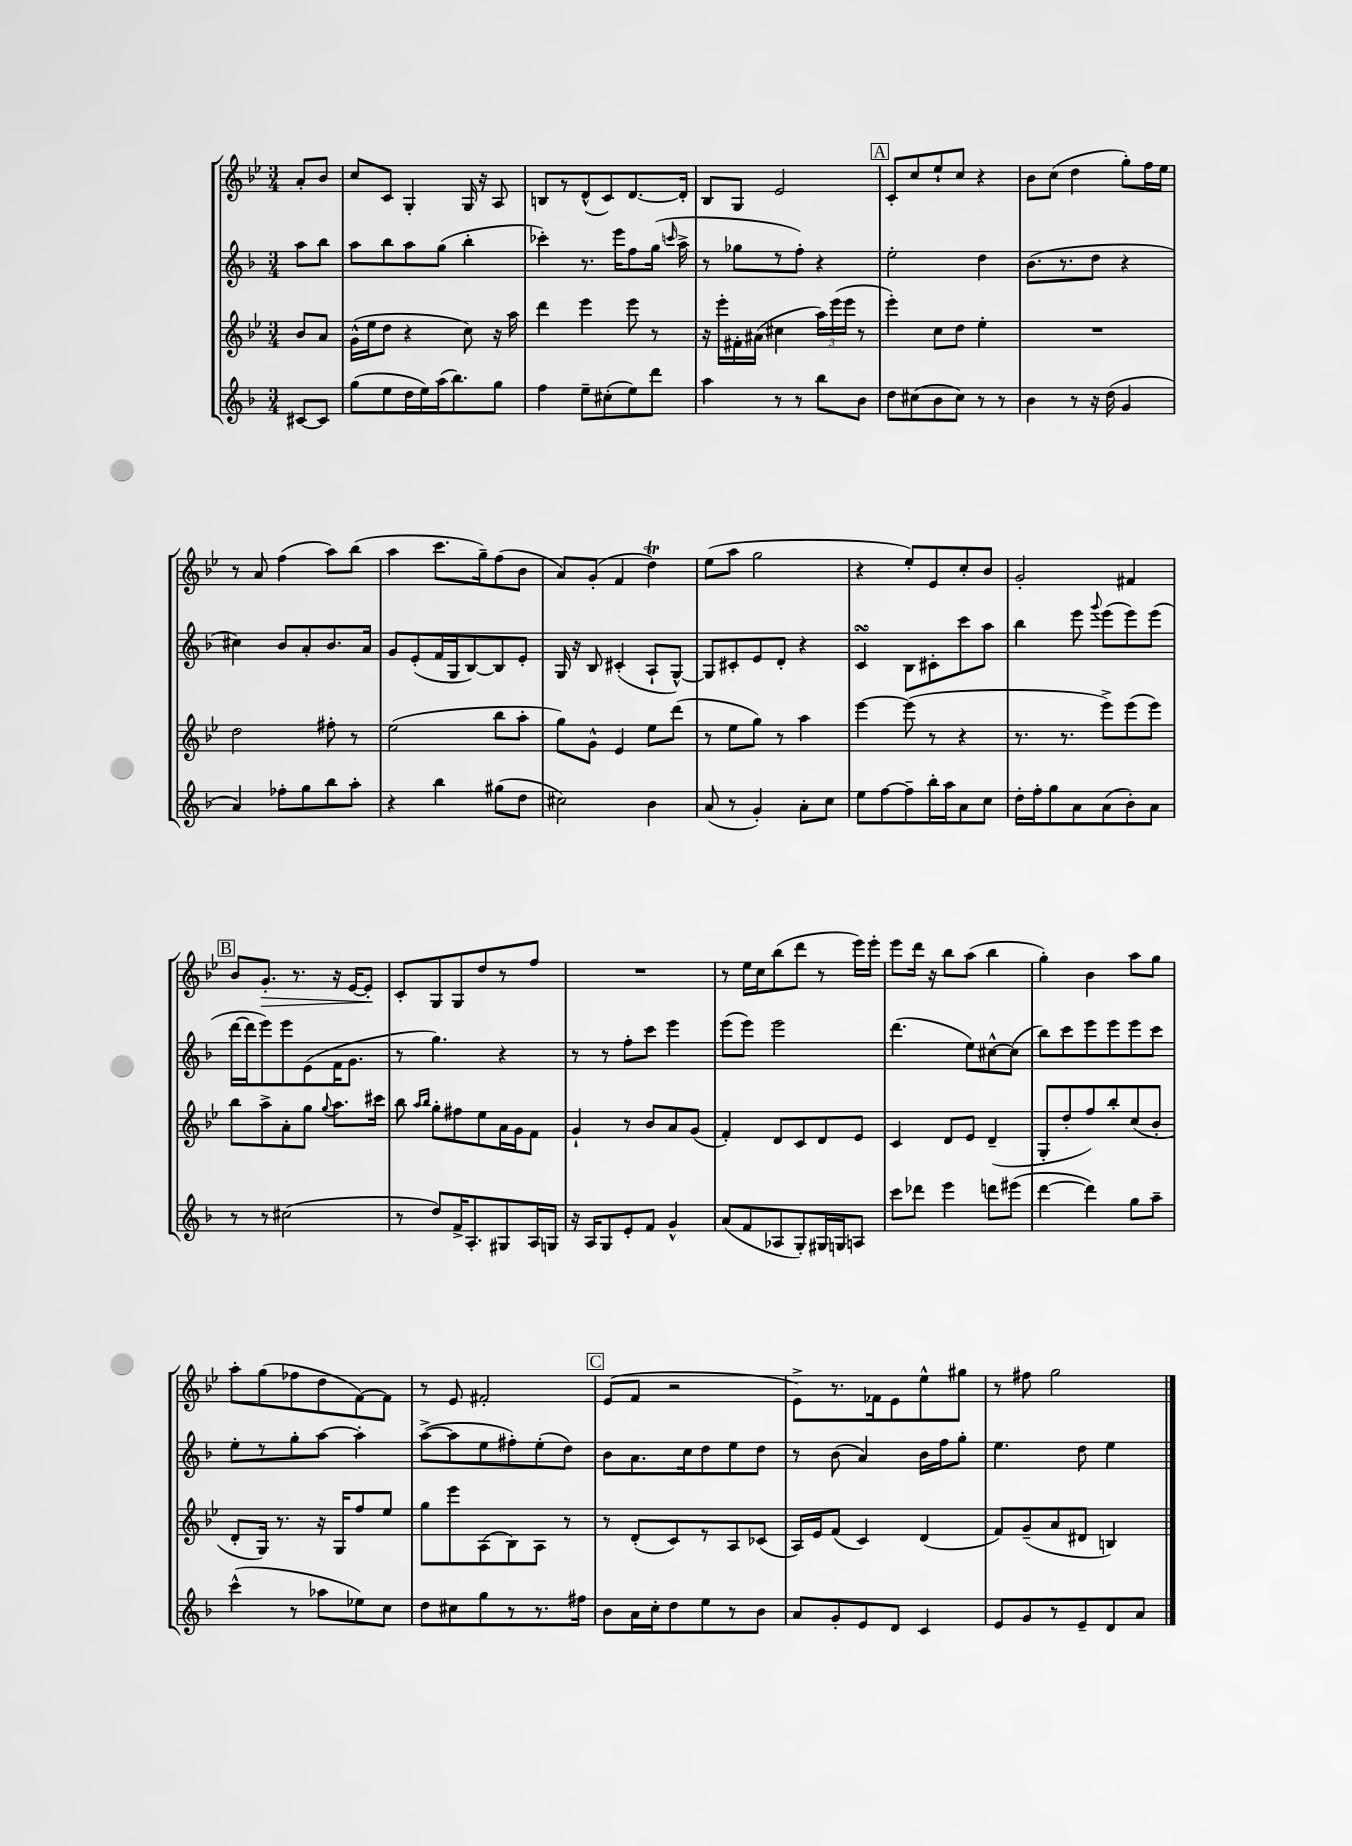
<<
\new StaffGroup <<
\new Staff = "s0" {
    \clef treble \key bes \major \numericTimeSignature \time 3/4 \partial 4
    \autoBeamOff a'8[-. bes'8] |
    c''8[ c'8] g4-. g16 r16 a8 |
    b8[ r8 d'8-^( c'8) d'8.~ d'16]-. |
    bes8[ g8] ees'2 |
    \mark \markup { \box "A" } c'8[-. c''8 ees''8-! c''8] r4 |
    bes'8[ c''8]( d''4 g''8[-.) f''16 ees''16] |
    r8 a'8 f''4( a''8[) bes''8]( |
    a''4 c'''8.[ g''16--) f''8( bes'8] |
    a'8[) g'8]-.( f'4 d''4\trill) |
    ees''8[( a''8] g''2 |
    r4 ees''8[-.) ees'8 c''8-. bes'8] |
    g'2-. fis'4 |
    \mark \markup { \box "B" } bes'8[ g'8.]-.\> r8. r16 ees'16[~ ees'8]-.\! |
    c'8[-. g8 g8 d''8 r8 f''8] |
    R2. |
    r8 ees''16[ c''16 bes''8( d'''8] r8 ees'''16[) ees'''16]-. |
    ees'''8[ d'''16] r16 bes''8[ a''8]( bes''4 |
    g''4-.) bes'4 a''8[ g''8] |
    a''8[-. g''8( fes''8 d''8 f'8~) f'8] |
    r8 ees'8 fis'2-. |
    \mark \markup { \box "C" } ees'8[( f'8] r2 |
    ees'8[->) r8. fes'16 ees'8 ees''8-^ gis''8] |
    r8 fis''8 g''2 \bar "|." |
}
\new Staff = "s1" {
    \clef treble \key f \major \numericTimeSignature \time 3/4 \partial 4
    \autoBeamOff a''8[ bes''8] |
    a''8[ bes''8 a''8 g''8]( bes''4-. |
    ces'''4-.) r8. e'''16[ f''8 g''16]( \grace { c'''16 } a''16-> |
    r8 ges''8[ r8 f''8]-.) r4 |
    \mark \markup { \box "A" } e''2-. d''4 |
    bes'8.[( r8. d''8] r4 |
    cis''4) bes'8[ a'8-. bes'8. a'16] |
    g'8[ e'8-.( f'16 g16 bes8~) bes8 e'8]-. |
    g16 r16 bes8 cis'4-.( a8[-! g8]~-^) |
    g8[ cis'8-. e'8 d'8]-. r4 |
    c'4\turn bes8[ cis'8-. c'''8 a''8] |
    bes''4 e'''8 \appoggiatura { g'''8 } e'''8[( e'''8) e'''8]( |
    \mark \markup { \box "B" } d'''16[~ d'''16 e'''8) e'''8 e'8( f'16 g'8.] |
    r8 g''4.) r4 |
    r8 r8 f''8[-. c'''8] e'''4 |
    e'''8[( e'''8]) e'''2 |
    d'''4.( e''8[) cis''8~-^ cis''8]( |
    bes''8[) c'''8 e'''8 e'''8 e'''8 c'''8] |
    e''8[-. r8 g''8-. a''8]~ a''4-. |
    a''8[~->( a''8 e''8 fis''8-.) e''8-.( d''8]) |
    \mark \markup { \box "C" } bes'8[ a'8. c''16 d''8 e''8 d''8] |
    r8 bes'8( a'4) bes'16[ f''16 g''8]-. |
    e''4. d''8 e''4 \bar "|." |
}
\new Staff = "s2" {
    \clef treble \key bes \major \numericTimeSignature \time 3/4 \partial 4
    \autoBeamOff bes'8[ a'8] |
    g'16[-^( ees''16 d''8] r4 c''8) r16 a''16 |
    d'''4 ees'''4 ees'''8 r8 |
    r16 ees'''16[-. fis'16-. ais'16]( cis''4 \tuplet 3/2 { a''16[) ees'''16( ees'''16] } r8 |
    \mark \markup { \box "A" } ees'''4-.) c''8[ d''8] ees''4-. |
    R2. |
    d''2 fis''8-. r8 |
    ees''2( bes''8[ a''8]-. |
    g''8[) g'8]-^ ees'4 ees''8[ d'''8]( |
    r8 ees''8[ g''8]) r8 a''4 |
    ees'''4~ ees'''8( r8 r4 |
    r8. r8. ees'''8[->) ees'''8( ees'''8]) |
    \mark \markup { \box "B" } bes''8[ a''8-> a'8-. g''8] \appoggiatura { g''8 } a''8.[ cis'''16] |
    bes''8 \grace { a''16[ bes''16] } g''8[-. fis''8 ees''8 a'16 g'16 f'8] |
    g'4-! r8 bes'8[ a'8 g'8]( |
    f'4-.) d'8[ c'8 d'8 ees'8] |
    c'4 d'8[ ees'8] d'4--( |
    g8[-. d''8-. f''8) bes''8-. c''8( bes'8]-. |
    d'8[-. g16]) r8. r16 g16[ f''8 ees''8] |
    g''8[ ees'''8 a8( bes8) a8] r8 |
    \mark \markup { \box "C" } r8 d'8[-.( c'8) r8 a8 ces'8]( |
    a16[) ees'16 f'8]( c'4) d'4( |
    f'8[) g'8--( a'8 dis'8] b4) \bar "|." |
}
\new Staff = "s3" {
    \clef treble \key f \major \numericTimeSignature \time 3/4 \partial 4
    \autoBeamOff cis'8[~ cis'8] |
    g''8[( e''8 d''16 e''16) a''16( bes''8.) g''8] |
    f''4 e''8[-- cis''8-.( e''8) d'''8] |
    a''4 r8 r8 bes''8[ bes'8] |
    \mark \markup { \box "A" } d''8[ cis''8( bes'8 cis''8]) r8 r8 |
    bes'4 r8 r16 d''16( g'4 |
    a'4) fes''8[-. g''8 bes''8 a''8]-. |
    r4 bes''4 gis''8[( d''8] |
    cis''2) bes'4 |
    a'8( r8 g'4-.) a'8[-. c''8] |
    e''8[ f''8~ f''8-- bes''16-. a''16 a'8 c''8] |
    d''16[-. f''16-. g''8 a'8 a'8( bes'8-.) a'8] |
    \mark \markup { \box "B" } r8 r8 cis''2( |
    r8 d''8[) f'16-> a8.-. gis8 a16 g16] |
    r16 a16[ g8 e'8-. f'8] g'4-^ |
    a'8[( f'8 aes8 g8-.) gis16 g16 a8] |
    c'''8[ des'''8] e'''4 d'''8[ eis'''8]( |
    d'''4~ d'''4) g''8[ a''8]-- |
    c'''4-^( r8 aes''8[ ees''8) c''8] |
    d''8[ cis''8 g''8 r8 r8. fis''16] |
    \mark \markup { \box "C" } bes'8[ a'16 c''16-. d''8 e''8 r8 bes'8] |
    a'8[ g'8-. e'8 d'8] c'4 |
    e'8[ g'8 r8 e'8-- d'8 a'8] \bar "|." |
}
>>
>>
\layout { \context { \Score \remove "Bar_number_engraver" } }
